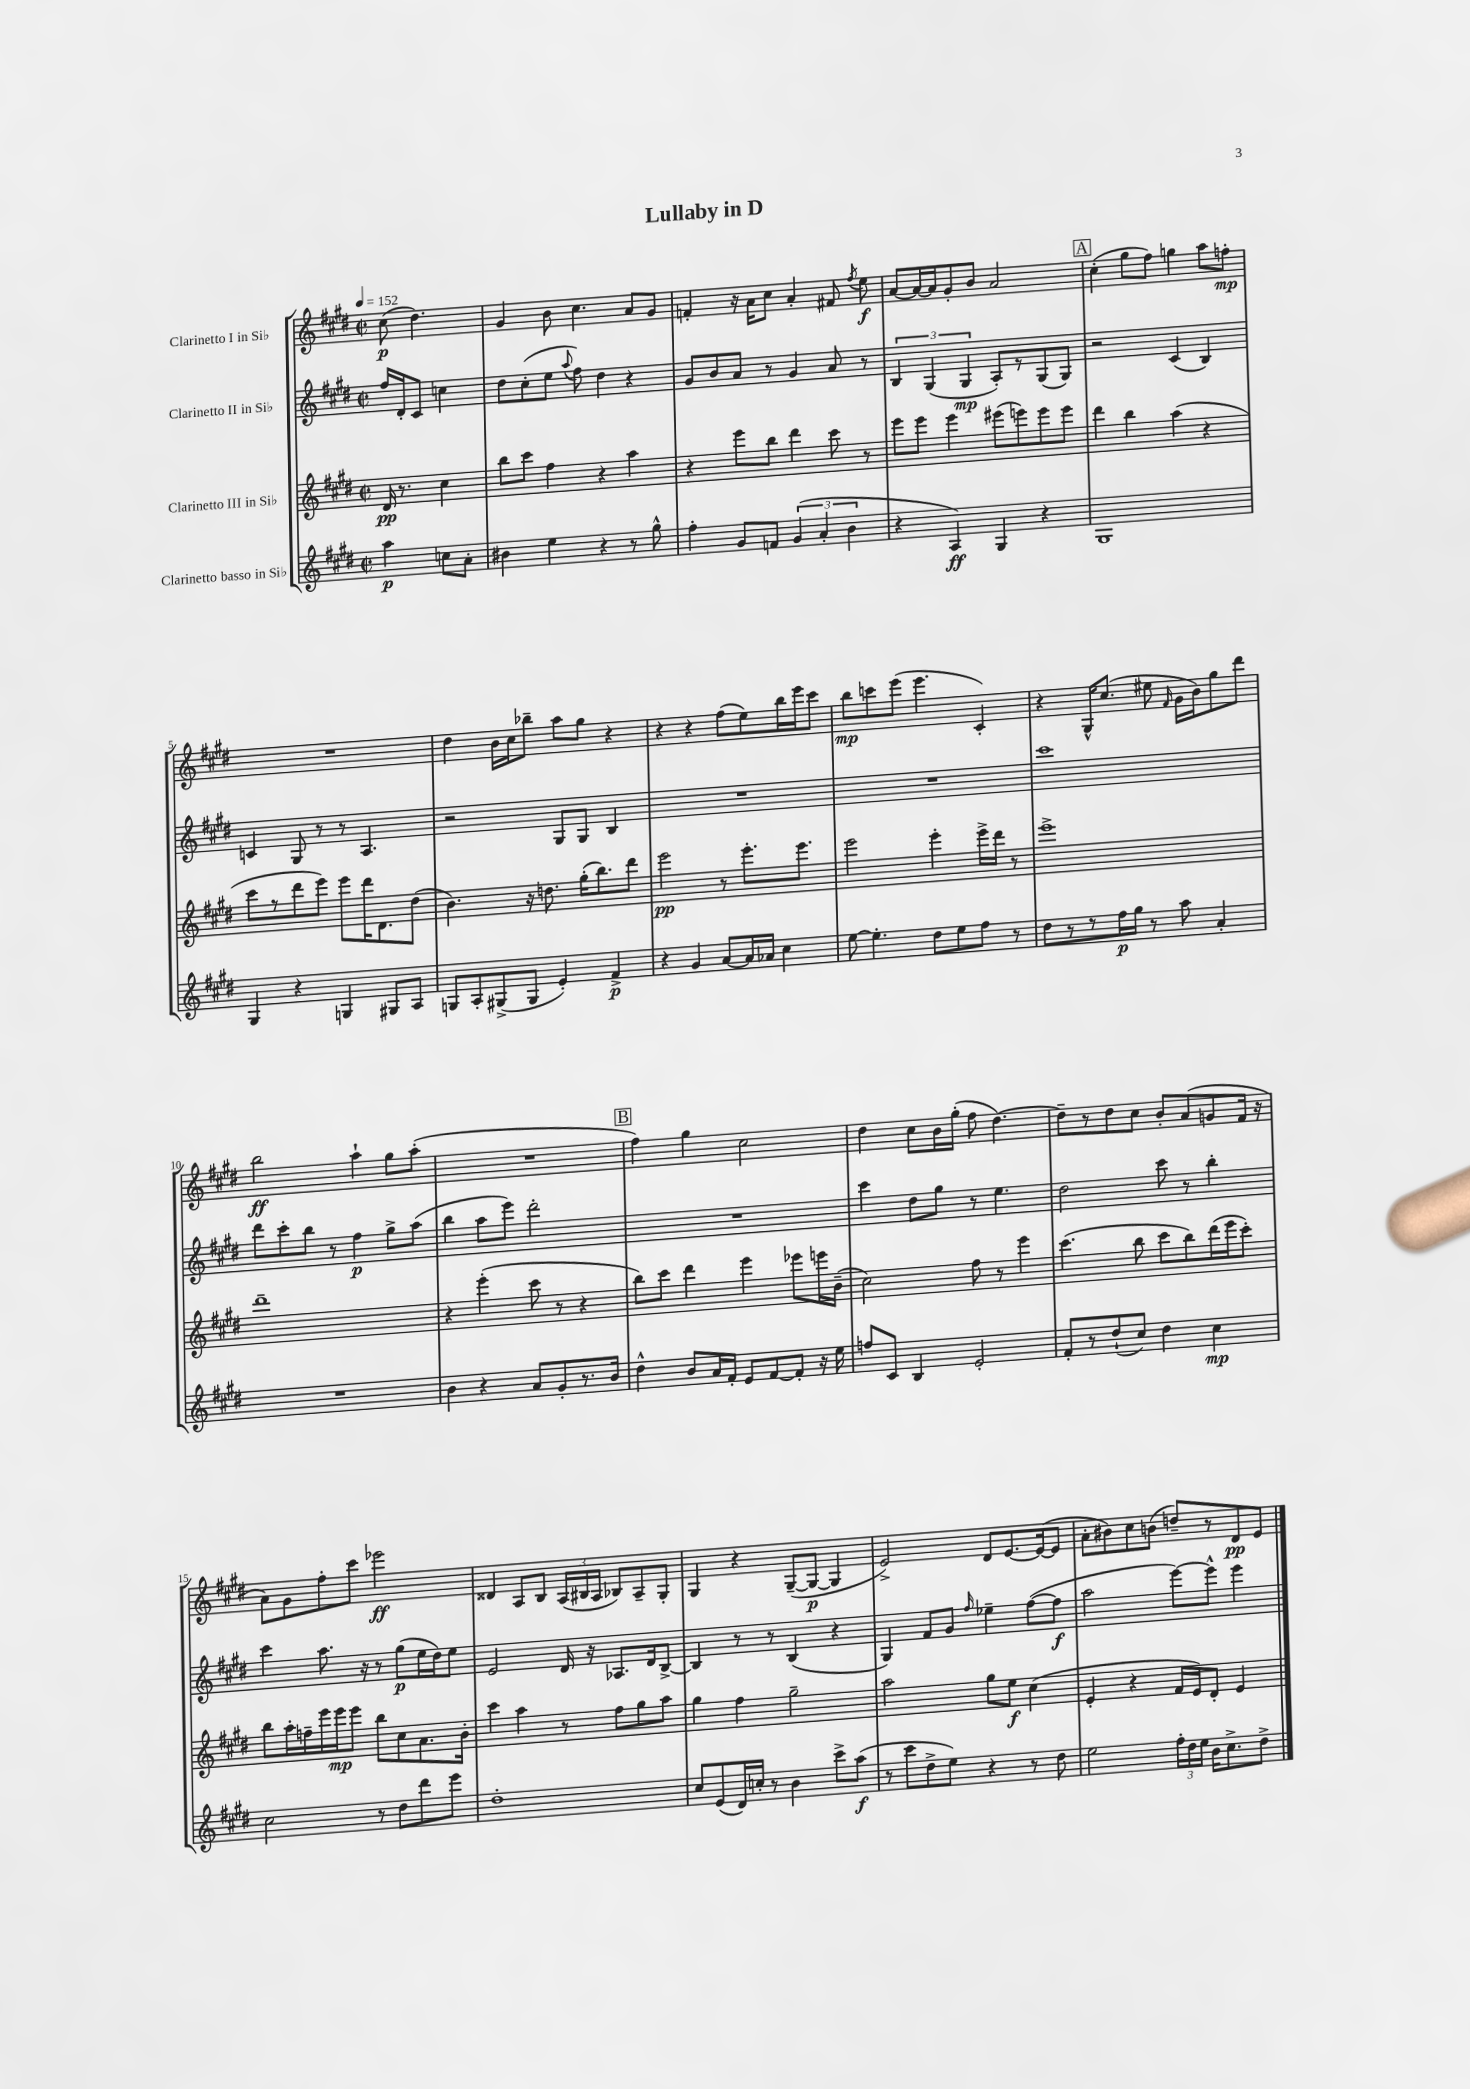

**kern	**kern	**kern	**kern
*staff4	*staff3	*staff2	*staff1
*clefG2	*clefG2	*clefG2	*clefG2
*k[f#c#g#d#]	*k[f#c#g#d#]	*k[f#c#g#d#]	*k[f#c#g#d#]
*M2/2	*M2/2	*M2/2	*M2/2
*met(c|)	*met(c|)	*met(c|)	*met(c|)
*MM152	*MM152	*MM152	*MM152
4aa\	16d#/	16ff#/LL	(8cc#\
.	8.r	16d#'/J	.
.	.	8c#/J	4.dd#\)
8cc\L	4cc#\	4cc\	.
8a'\J	.	.	.
=	=	=	=
4b#\	8bb\L	8dd#\L	4g#/
.	8ccc#\J	(8cc#'\	.
4ee\	4ff#\	8ee\J	8b\
.	.	8qqaa/	.
.	.	8ff#\)	4.cc#\
4r	4r	4dd#\	.
8r	4aa\	4r	8a/L
8gg#^^\	.	.	8g#/J
=	=	=	=
4ff#'\	4r	8g#/L	4f'/
.	.	8b/	.
8g#/L	8eee\L	8a/J	16r
.	.	.	16a\LK
8f/J	8bb\J	8r	8cc#\J
(6g#/	4ddd#\	4g#/	4a'/
6a'/	.	.	.
.	8ccc#\	8a/	8f#/
6b\	.	.	.
.	.	.	8qff#/
.	8r	8r	8ee\
=	=	=	=
4r	8eee\L	6B/	[8a/L
.	8eee\J	.	16a/_L
.	.	(6G#/	.
.	.	.	16a/]J
4A/)	4eee\	.	8g#'/
.	.	6G#/	.
.	.	.	8b/J
4G#/	(8eee#\L	8A'/L)	2a/
.	8eee\)	8r	.
4r	8eee\	(8G#/	.
.	8eee\J	8G#/J)	.
=	=	=	=
1G#	4ddd#\	2r	(4cc#'\
.	4bb\	.	8gg#\L
.	.	.	8ff#\J)
.	(4aa\	(4c#/	4gg\
.	4r	4B/)	8aa\L
.	.	.	8ff'\J
=	=	=	=
4G#/	8ccc#\L	4c/	1r
.	8r	.	.
4r	8ddd#\	8G#/	.
.	8eee\J)	8r	.
4G/	8eee\L	8r	.
.	16ddd#\K	4.A/	.
.	8.d#\	.	.
8G#/L	.	.	.
8A/J	(8dd#\J	.	.
=	=	=	=
8G/L	4.b\)	2r	4dd#\
8A'/	.	.	.
(8G#^/	.	.	16b\LL
.	.	.	16cc#\J
8G#/J	16r	.	8bb-~\J
.	8.dd\	.	.
4e'/)	.	8G#/L	8aa\L
.	(16gg#'\LK	8G#/J	8gg#\J
.	8.bb\)	.	.
4f#^/	.	4B/	4r
.	8ddd#\J	.	.
=	=	=	=
4r	2eee\	1r	4r
4g#/	.	.	4r
[8a/L	8r	.	(8ff#\L
16a/]L	8.eee'\L	.	8ee\)
16a-/JJ	.	.	.
4cc#\	.	.	16bb\L
.	8.eee\J	.	16eee\J
.	.	.	8ccc#\J
=	=	=	=
[8ee\	2eee\	1r	8bb\L
4.ee'\]	.	.	8ccc\
.	.	.	(8eee\J
.	.	.	4.eee\
8dd#\L	4eee'\	.	.
8ee\	.	.	.
8ff#\J	16eee^\LL	.	4c#'/)
.	16ddd#\JJ	.	.
8r	8r	.	.
=	=	=	=
8dd#\L	1eee^	1ccc#	4r
8r	.	.	.
8r	.	.	16G#^^/LK
.	.	.	(8.cc#/J
16ff#\L	.	.	.
16gg#\JJ	.	.	.
8r	.	.	8ee#\
.	.	.	16qqf#/
8aa\	.	.	16g#\LL
.	.	.	16b\J)
4a'/	.	.	8gg#\
.	.	.	8ddd#\J
=	=	=	=
1r	1ddd#~	8ddd#\L	2bb\
.	.	8ccc#'\	.
.	.	8bb\J	.
.	.	8r	.
.	.	4ff#\	4aa`\
.	.	8gg#^\L	8gg#\L
.	.	(8aa\J	(8aa'\J
=	=	=	=
4b\	4r	4bb\	1r
4r	(4eee'\	8aa\L	.
.	.	8eee\J)	.
8a/L	8ccc#\	2ddd#'\	.
8g#'/	8r	.	.
8.r	4r	.	.
16b/Jk	.	.	.
=	=	=	=
4dd#^^\	8bb\L)	1r	4ff#\)
.	8ccc#\J	.	.
8b/L	4ddd#\	.	4gg#\
16a/L	.	.	.
16f#'/JJ	.	.	.
8e/L	4eee\	.	2cc#\
[8f#/	.	.	.
8f#'/]J	8eee-\L	.	.
16r	16eee\L	.	.
16ee\	(16b~\JJ	.	.
=	=	=	=
8ff/L	2cc#\)	4ccc#\	4dd#\
8c#/J	.	.	.
4B/	.	8dd#\L	8cc#\L
.	.	8gg#\J	16b\L
.	.	.	(16gg#'\JJ
2e'/	8ff#\	8r	8ff#\
.	8r	4.ee\	[4.dd#\)
.	4eee\	.	.
=	=	=	=
8f#'/L	(4.ccc#\	2dd#\	8dd#~\]L
8r	.	.	8r
(8dd#`/	.	.	8dd#\
8cc#/J)	8bb\	.	8cc#\J
4dd#\	8ccc#\L	8ccc#\	8b'/L
.	8bb\)	8r	(8a/
4cc#\	(16ddd#\L	4bb'\	8g/
.	16eee\J	.	.
.	8ccc#'\J)	.	16f#/Jk
.	.	.	16r
=	=	=	=
2cc#\	8bb\L	4ccc#\	8a\L)
.	16aa'\L	.	8g#\
.	16ff~\	.	.
.	16eee\	8.aa\	8ff#'\
.	16eee\J	.	.
.	8eee\J	.	8ccc#\J
.	.	16r	.
8r	8bb\L	8r	2eee-\
8dd#\L	8cc#\	(8gg#\L	.
8ddd#\	8.a\	16ee\L	.
.	.	16dd#\J)	.
8eee\J	.	8ee\J	.
.	16b'\Jk	.	.
=	=	=	=
1dd#'	4ccc#\	2e/	4d##/
.	4aa\	.	8A/L
.	.	.	8B/J
.	8r	16d#/	(24A/LL
.	.	.	24B#/
.	.	16r	.
.	.	.	24A/JJ
.	8ff#\L	8.A-/L	8B-/L)
.	8gg#\	.	8A~/
.	.	16d#/k	.
.	8aa\J	[8B^/J	8G#'/J
=	=	=	=
8cc#/L	4gg#\	4B/]	4G#/
(8e/	.	.	.
16d#/L)	4ff#\	8r	4r
16cc'/JJ	.	.	.
8r	.	8r	.
4b\	2gg#~\	(4B/	([8G#~/L
.	.	.	8G#/_J
8ccc#^\L	.	4r	4G#/]
(8aa\J	.	.	.
=	=	=	=
8r	2aa\	4G#/)	2e^/)
8ccc#\L	.	.	.
8dd#^\	.	8f#/L	.
8ee\J)	.	8g#/J	.
.	.	16qqff#/	.
4r	8gg#\L	4ee-~\	8d#/L
.	8ee\J	.	[8.e/
8r	(4cc#\	([8ff#\L	.
.	.	.	(16e/_k
8dd#\	.	8ff#\]J	8e/]J
=	=	=	=
2ee\	4e'/	2aa\	8a'\L
.	.	.	8b#\)
.	4r	.	8cc#\
.	.	.	(8b\J
24ff#'\LL	16f#/LL	[8eee\L)	8dd~/L)
24dd#\	.	.	.
.	16e/J)	.	.
24ee\JJ	.	.	.
16b\LK	8d#'/J	8eee^^\]J	8r
8.cc#^\	.	.	.
.	4e/	4eee\	8d#/
8dd#^\J	.	.	8e/J
==	==	==	==
*-	*-	*-	*-
